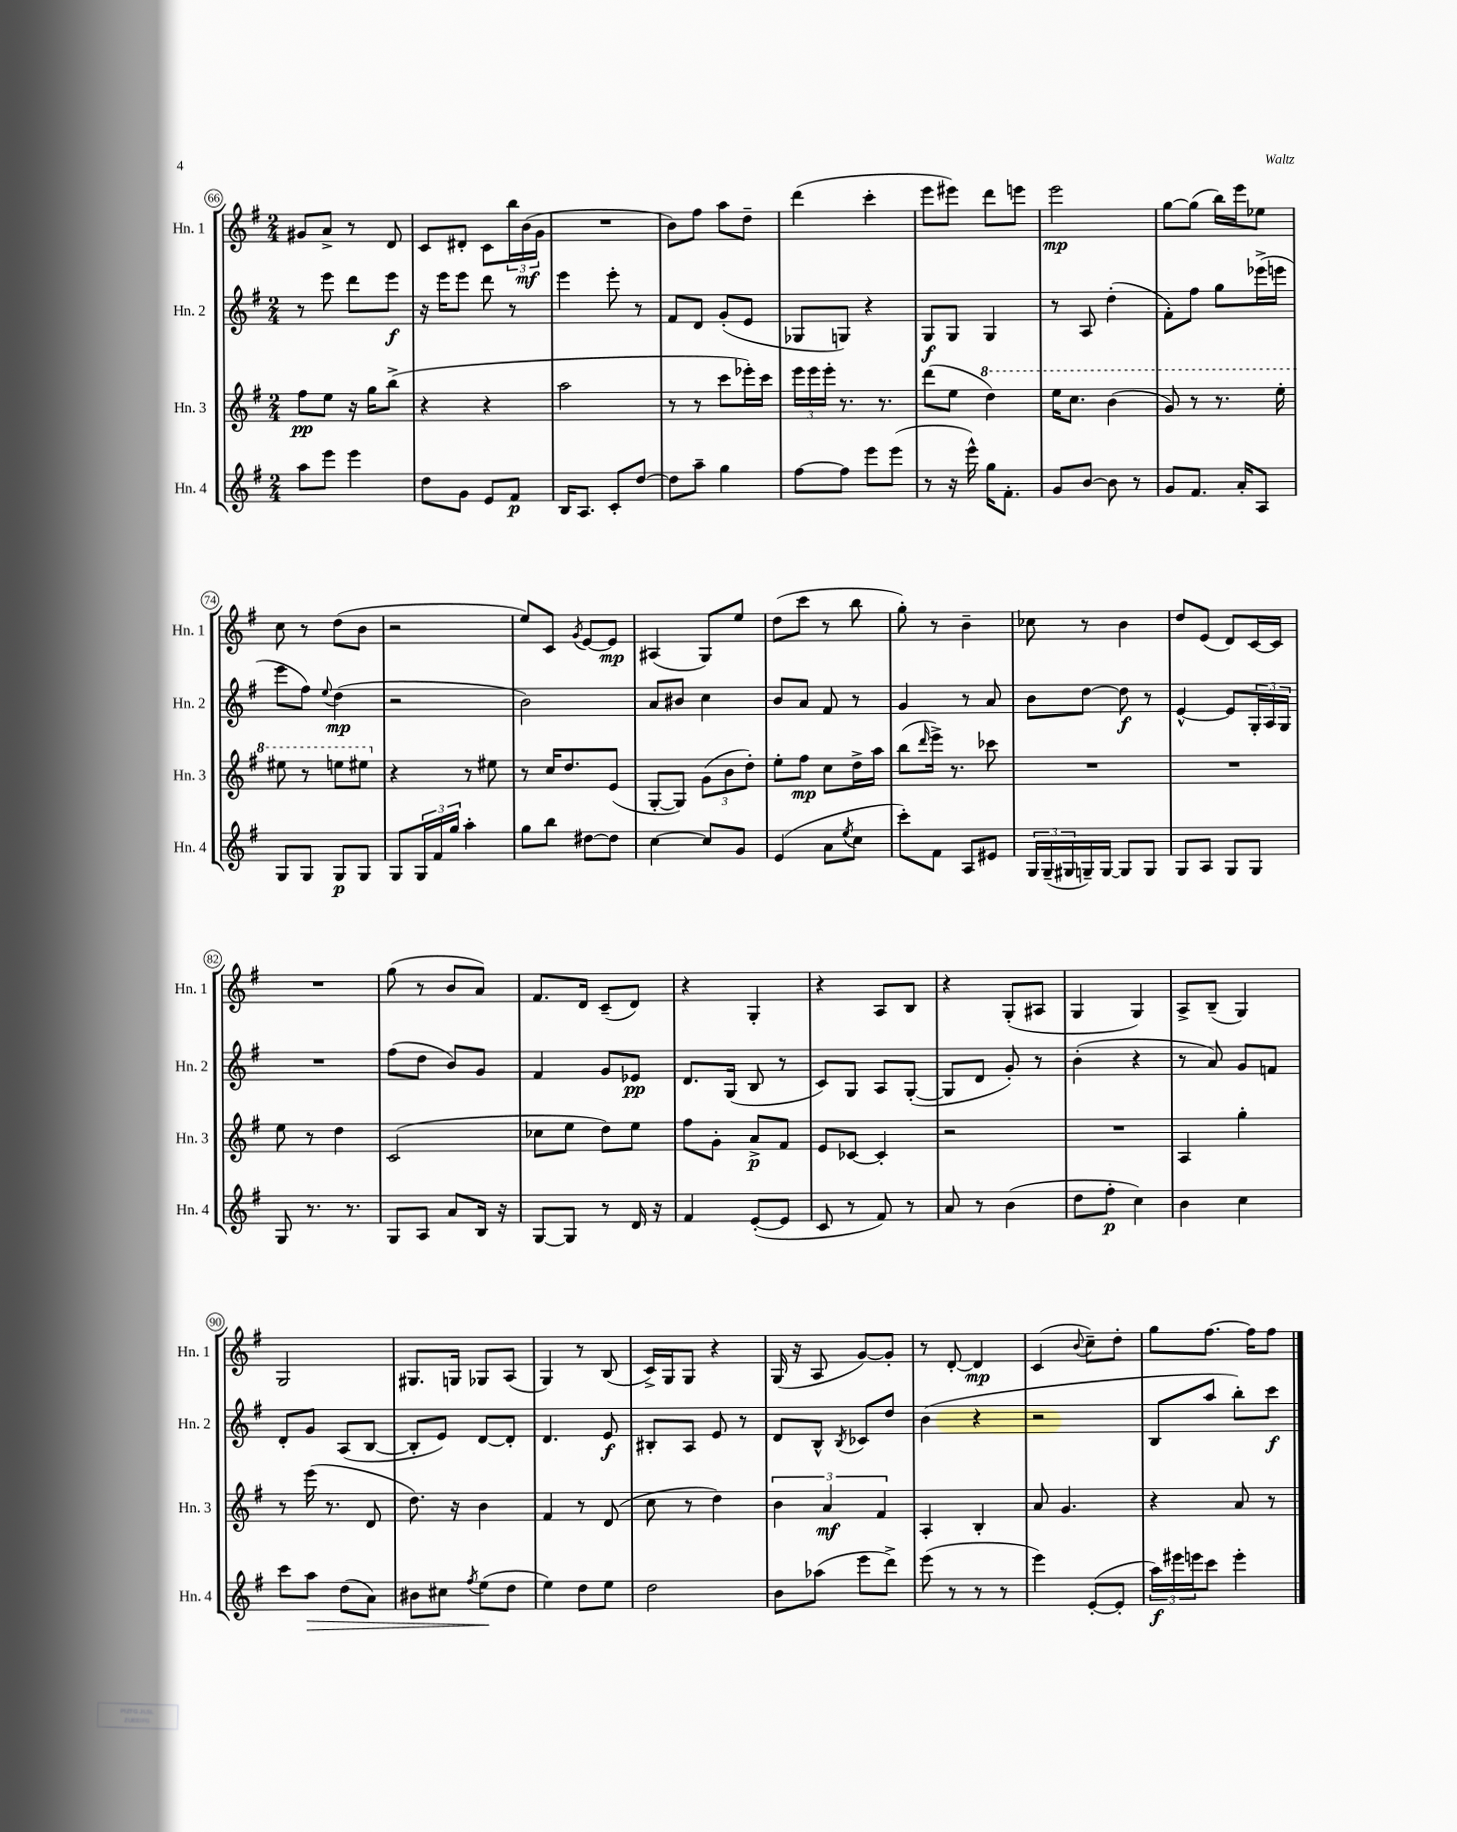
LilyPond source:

<<
\new StaffGroup <<
\new Staff = "s0" \with { instrumentName = "Hn. 1" shortInstrumentName = "Hn. 1" } {
    \clef treble \key g \major \numericTimeSignature \time 2/4
    gis'8 a'8-> r8 d'8 |
    c'8 dis'8-. c'8 \tuplet 3/2 { b''16 b'16\mf( g'16 } |
    R2 |
    b'8) fis''8 a''8 d''8-- |
    d'''4( c'''4-. |
    e'''8 eis'''8) d'''8 e'''8 |
    e'''2\mp |
    g''8~ g''8( b''16) e'''16 ees''8 |
    c''8 r8 d''8( b'8 |
    r2 |
    e''8) c'8 \acciaccatura { g'8 } e'8~ e'8\mp |
    ais4( g8) e''8 |
    d''8( c'''8 r8 b''8 |
    g''8-.) r8 b'4-- |
    ces''8 r8 b'4 |
    d''8 e'8( d'8) c'16~ c'16 |
    R2 |
    g''8( r8 b'8 a'8) |
    fis'8. d'16 c'8--( d'8) |
    r4 g4-. |
    r4 a8 b8 |
    r4 g8-.( ais8 |
    g4 g4) |
    a8-> b8--( g4) |
    g2 |
    gis8. g16 ges8 a8( |
    g4) r8 b8( |
    c'16->) g16 g8 r4 |
    g16( r16 a8 g'8~) g'8-. |
    r8 d'8~-. d'4\mp |
    c'4( \appoggiatura { b'8 } c''8--) d''8-. |
    g''8 fis''8.~ fis''16 fis''8 \bar "|." |
}
\new Staff = "s1" \with { instrumentName = "Hn. 2" shortInstrumentName = "Hn. 2" } {
    \clef treble \key g \major \numericTimeSignature \time 2/4
    r8 e'''8 d'''8 e'''8\f |
    r16 e'''16 e'''8 d'''8 r8 |
    e'''4 e'''8-. r8 |
    fis'8 d'8 g'8-.( e'8 |
    ges8 g8) r4 |
    g8\f g8 g4 |
    r8 a8 d''4-.( |
    fis'8-.) fis''8 g''8 ees'''16->( e'''16 |
    e'''8 fis''8) \appoggiatura { e''8 } d''4\mp( |
    r2 |
    b'2) |
    a'8 bis'8 c''4 |
    b'8 a'8 fis'8 r8 |
    g'4 r8 a'8 |
    b'8 d''8~ d''8\f r8 |
    e'4~-^ e'8 \tuplet 3/2 { g16-. a16 g16 } |
    R2 |
    fis''8( d''8 b'8) g'8 |
    fis'4 g'8 ees'8\pp |
    d'8. g16( b8 r8 |
    c'8) g8 a8 g8~-.( |
    g8 d'8 g'8-.) r8 |
    b'4-.( r4 |
    r8 a'8) g'8 f'8 |
    d'8-. g'8 a8( b8~ |
    b8-. e'8) d'8~ d'8-. |
    d'4. e'8\f |
    bis8-. a8 e'8 r8 |
    d'8 b8-^ \acciaccatura { b8 } ces'8 d''8 |
    b'4( r4 |
    r2 |
    b8 a''8 b''8-.) c'''8\f \bar "|." |
}
\new Staff = "s2" \with { instrumentName = "Hn. 3" shortInstrumentName = "Hn. 3" } {
    \clef treble \key g \major \numericTimeSignature \time 2/4
    fis''8\pp e''8 r16 g''16 b''8->( |
    r4 r4 |
    a''2 |
    r8 r8 c'''8 ees'''16-.) c'''16 |
    \tuplet 3/2 { e'''16 e'''16 e'''16-. } r8. r8. |
    d'''8( e''8 \ottava #1 d'''4) |
    e'''16 c'''8. b''4( |
    g''8) r8 r8. e'''16-. |
    eis'''8 r8 e'''8 eis'''8 \ottava #0 |
    r4 r8 eis''8 |
    r8 c''16 d''8. e'8( |
    g8~-. g8) \tuplet 3/2 { g'8( b'8 d''8-.) } |
    e''8-. fis''8\mp c''8 d''16-> a''16 |
    b''8( \grace { d'''16 } e'''16->) r8. ces'''8 |
    R2 |
    R2 |
    e''8 r8 d''4 |
    c'2( |
    ces''8 e''8 d''8) e''8 |
    fis''8 g'8-. a'8->\p fis'8 |
    e'8 ces'8~ ces'4-. |
    r2 |
    R2 |
    a4 g''4-. |
    r8 e'''16( r8. d'8 |
    d''8.) r16 b'4 |
    fis'4 r8 d'8( |
    c''8 r8 d''4) |
    \tuplet 3/2 { b'4 a'4\mf fis'4 } |
    a4-. b4-. |
    a'8 g'4. |
    r4 a'8 r8 \bar "|." |
}
\new Staff = "s3" \with { instrumentName = "Hn. 4" shortInstrumentName = "Hn. 4" } {
    \clef treble \key g \major \numericTimeSignature \time 2/4
    a''8 e'''8 e'''4 |
    d''8 g'8 e'8 fis'8\p |
    b16 a8. c'8-. d''8~ |
    d''8 a''8-- g''4 |
    fis''8~ fis''8 e'''8 e'''8( |
    r8 r16 e'''16-^) g''16 fis'8.-. |
    g'8 b'8~ b'8 r8 |
    g'8 fis'8. a'16-. a8 |
    g8 g8 g8\p g8 |
    g8 \tuplet 3/2 { g16 fis'16 g''16 } a''4-. |
    g''8 b''8 dis''8~ dis''8 |
    c''4~ c''8 g'8 |
    e'4( a'8 \acciaccatura { e''8 } c''8 |
    c'''8-.) fis'8 a8 eis'8 |
    \tuplet 3/2 { g16 g16--( gis16 } g16--) g16~ g8 g8 |
    g8 a8 g8 g8 |
    g8 r8. r8. |
    g8 a8 a'8 b16 r16 |
    g8~ g8 r8 d'16 r16 |
    fis'4 e'8~-.( e'8 |
    c'8 r8 fis'8) r8 |
    a'8 r8 b'4( |
    d''8 fis''8-.\p c''4) |
    b'4 c''4 |
    c'''8 a''8\> d''8( a'8) |
    bis'8 cis''8 \acciaccatura { fis''8 } e''8\!( d''8 |
    e''4) d''8 e''8 |
    d''2 |
    b'8 aes''8( e'''8 d'''8->) |
    e'''8( r8 r8 r8 |
    e'''4) e'8~-.( e'8-. |
    \tuplet 3/2 { a''16\f) eis'''16 e'''16 } c'''8 e'''4-. \bar "|." |
}
>>
>>
\layout { \context { \Score currentBarNumber = #66 \override BarNumber.stencil = #(make-stencil-circler 0.1 0.3 ly:text-interface::print) } }
